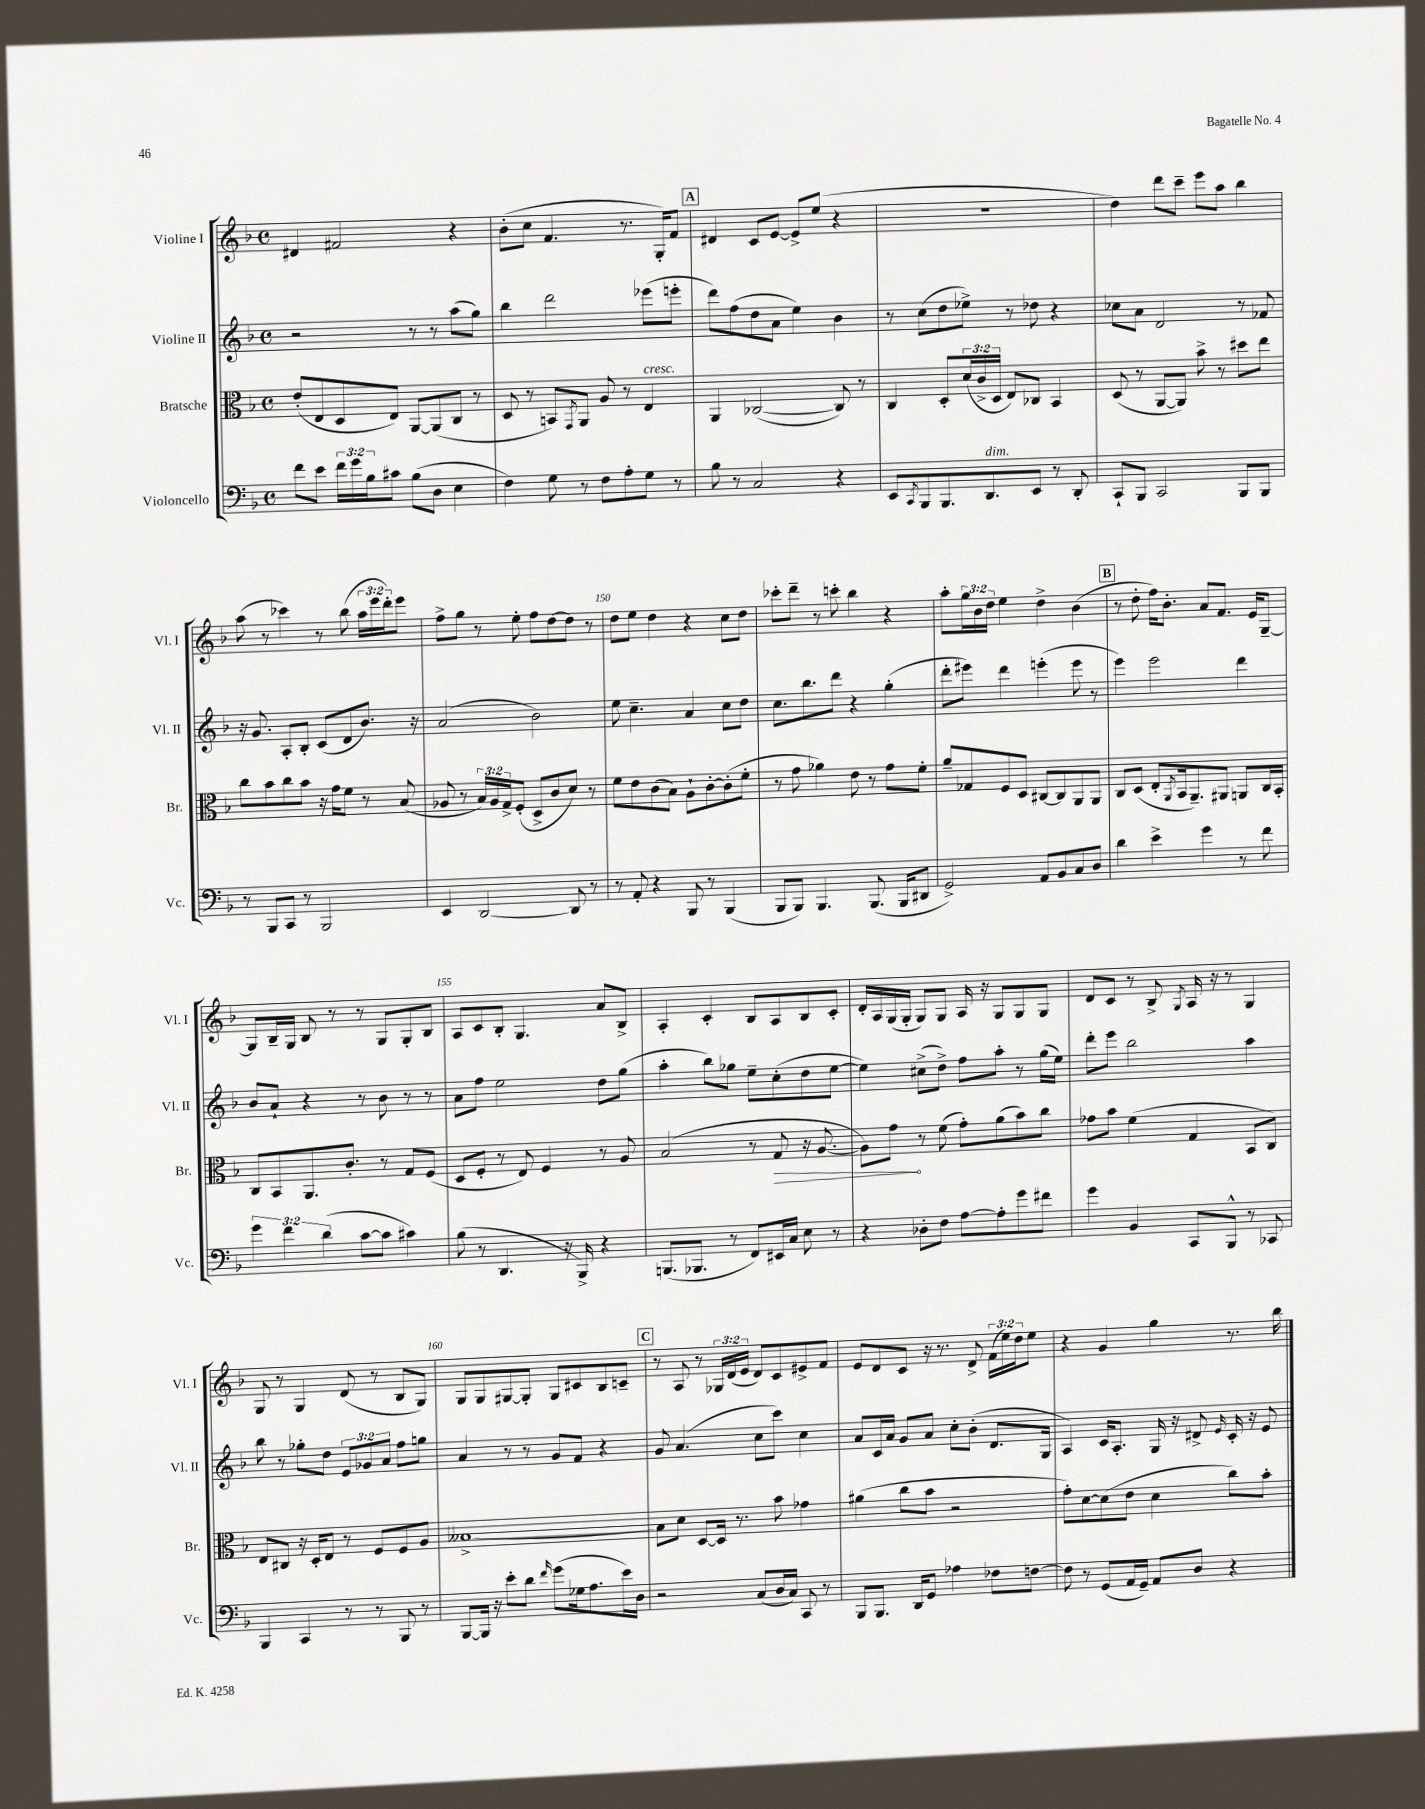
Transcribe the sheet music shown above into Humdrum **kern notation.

**kern	**kern	**kern	**kern
*staff4	*staff3	*staff2	*staff1
*clefF4	*clefC3	*clefG2	*clefG2
*k[b-]	*k[b-]	*k[b-]	*k[b-]
*M4/4	*M4/4	*M4/4	*M4/4
*met(c)	*met(c)	*met(c)	*met(c)
8f	(8e'	2r	4d#
8e	8E	.	.
24f	8D	.	2f#
24g	.	.	.
24B-	.	.	.
8c#	8E)	.	.
(8B-	[8AA	8r	.
8D	(8AA]	8r	.
4E	8C	(8aa	4r
.	8r	8gg)	.
=	=	=	=
4F)	8D	4bb-	(8b-'
.	8r	.	8cc
8G	8BB)	2ddd	4.f
.	8qGG	.	.
8r	8AA	.	.
8F	8A	.	.
8A'	8r	.	8.r
8G	4E	(8eee-	.
.	.	.	16G')
8r	.	8eee'	8f
=	=	=	=
8B-	4AA	8ddd)	4d#
8r	.	(8ff	.
2C	([2C-	8dd	8c
.	.	8a	[8e
.	.	4ee)	8e^]
.	.	.	(8ee
4r	8C-])	4b-	4r
.	8r	.	.
=	=	=	=
8EE	4C	8r	1r
8qCC	.	.	.
8BBB-	.	(8cc	.
8.BBB-	8D'	8dd	.
.	(24d	8ee-^)	.
.	24c^	.	.
8.DD	.	.	.
.	24D	.	.
.	8E)	8r	.
8EE	8C-	8dd-	.
8r	4BB-	4r	.
8DD'	.	.	.
=	=	=	=
8CC`	(8D	8cc-	4dd)
8BBB-	8r	8a	.
2CC	[8AA	2d	8ddd
.	8AA])	.	8ccc~
.	8b-^	.	8eee
.	8r	.	8aa
8BBB-	8dd#	8r	4bb-
8BBB-	8ee	8f-	.
=	=	=	=
8r	8cc	16r	(8aa
.	.	8.g	.
8BBB-	8b-	.	8r
8CC	8cc	8A'	4ccc-)
8r	8b-	8B-'	.
2BBB-	16r	(8c	8r
.	16g	.	.
.	8f	8d	(8bb-
.	8r	8.b-)	24aa
.	.	.	24eee
.	.	.	24ddd')
.	(8B-	.	8eee
.	.	16r	.
=	=	=	=
4EE	8A-	(2a	8ff^
.	8r	.	8gg
[2DD	24B-)	.	8r
.	24A-	.	.
.	24G^	.	.
.	(8F'	.	8ee'
.	8D^	2b-)	8ff
.	8c	.	[8dd
8DD]	8d)	.	8dd]
8r	8r	.	8r
=	=	=	=
8r	8f	8ee	8dd
8AA'	8e	4.cc~	8ee
4r	(8c	.	4dd
.	8B-)	.	.
8BBB-	8A`	4a	4r
8r	[8c'	.	.
(4BBB-	(8c']	8cc	8cc
.	8f'	8dd	8dd
=	=	=	=
8BBB-	8r	8.cc	8ccc-'
8BBB-)	8g	.	8ddd~
.	.	8.bb-	.
4.BBB-	4a-)	.	8r
.	.	8ddd	8ccc'
.	8e	4r	4bb-
(8.BBB-	8r	.	.
.	8g	(4gg'	4r
16BBB-	.	.	.
8DD#	8f'	.	.
=	=	=	=
2GG^)	8a~	8ddd'	8aa'
.	8G-	8eee#)	24gg
.	.	.	24b-
.	.	.	24dd
.	8F	4ddd	4ee
.	8D	.	.
8AA	[8C#	(4eee'	4dd^
8BB-	8C#]	.	.
8C	8AA	8eee	(4b-
8D	8AA	8r	.
=	=	=	=
4d	8C	4eee)	8r
.	(8D	.	8dd'
4e^	8E'	2eee	16ff)
.	.	.	8.b-'
.	8qAA	.	.
.	16BB-	.	.
.	8.AA~)	.	.
4g	.	.	8a
.	8AA#	.	8.f
8r	8AA	4ddd	.
.	.	.	16e
8f	16C	.	[8G~
.	16BB-'	.	.
=	=	=	=
6g	8C	8b-	8G]
.	8BB-	8a`	16B-~
6f	.	.	.
.	.	.	16G
.	8.AA	4r	8B-
(6d	.	.	.
.	.	.	8r
.	8.c'	.	.
[8c	.	8r	8r
8c]	8r	8b-	8G
4c#)	8G	8r	8G'
.	(8F	8r	8B-
=	=	=	=
(8B-	8D	8a	8A
8r	8F'	8ff	8c
4.DD	8r	2ee	8B-'
.	8E)	.	4.G
.	4F	.	.
16r	.	.	.
16BBB-^)	.	.	.
4r	8r	8dd	8a
.	8A	(8gg	8B-^
=	=	=	=
(8.BBB	(2B-	4aa'	4A'
8.BBB-	.	.	.
.	.	8bb-)	4c'
8r	.	8gg-	.
8FF)	8r	8ee~	8B-
16EE#	8G	(8cc'	8A
16C	.	.	.
8E	16r	8dd	8B-
.	[8.A	.	.
8r	.	[8ee	8c'
=	=	=	=
4r	8A])	4ee])	16d'
.	.	.	16A
.	8g	.	(16G
.	.	.	16G'
8D-'	8r	(8cc#^	8G)
8F	(8f	8dd^)	8G
[8A	8g')	8ff	16A
.	.	.	16r
8A']	(8a	8aa'	8G
8g	8b-)	8r	8G
8f#	8cc	(16gg	8G
.	.	16ee)	.
=	=	=	=
4g	8g-	8ddd'	8d
.	8b-	8eee	8c
4BB-	(4f	2bb-	8r
.	.	.	8B-^
.	.	.	8qG
8CC	4G	.	16A
.	.	.	16r
8BBB-^^	.	.	8r
8r	8BB-	4aa	4G
8CC-	8C)	.	.
=	=	=	=
4BBB-	8E	8bb-	8G
.	8C#	8r	8r
4CC	16r	8gg-'	4G
.	16D'	.	.
.	8E	8dd	.
8r	8r	12e	(8d
.	.	12g-	.
8r	8F	.	8r
.	.	12a	.
8BBB-	8F	8ff	8B-
8r	8A	8gg	8G)
=	=	=	=
[8BBB-	[1B--^	4a	8G
16BBB-]	.	.	8G
16r	.	.	.
8e'	.	8r	[8G#
8d	.	8r	8G#']
16qqf	.	.	.
(8g	.	8g	8G#
16G-	.	8f	8c#
8.A	.	.	.
.	.	4r	8B-
16e)	.	.	8c~
16D	.	.	.
=	=	=	=
2r	8B--]	8g	8r
.	8d	(4.a	8A
.	[8D	.	8r
.	16D]	.	24G-
.	.	.	(24d
.	8.r	.	.
.	.	.	24e
(8C	.	8cc	8d)
16D	8b-	8ccc)	8c
16C)	.	.	.
8CC	4g-	4cc	8e#^
8r	.	.	8f
=	=	=	=
8BBB-	(4a#	8a	8e
8.BBB-	.	16c	8d
.	.	16a	.
.	8cc	8g	8c
16DD	.	.	.
8GG	8b-	8a	16r
.	.	.	8.r
4A-	2r	8cc'	.
.	.	(8b-'	8d^
8F-	.	8.d	(24f
.	.	.	24ee)
.	.	.	24dd
[8F	.	.	8ee
.	.	16G	.
=	=	=	=
8F]	8g')	4A)	4r
8r	[8d	.	.
(8GG	(8d]	16c	4g
.	.	8.A'	.
16AA	8e	.	.
16GG~)	.	.	.
8AA	4d	16G	4gg
.	.	16r	.
8D	.	8d#^	.
.	.	16qqe	.
4r	8cc)	16c'	8.r
.	.	16r	.
.	8b-'	8e	.
.	.	.	16bb-
==	==	==	==
*-	*-	*-	*-
